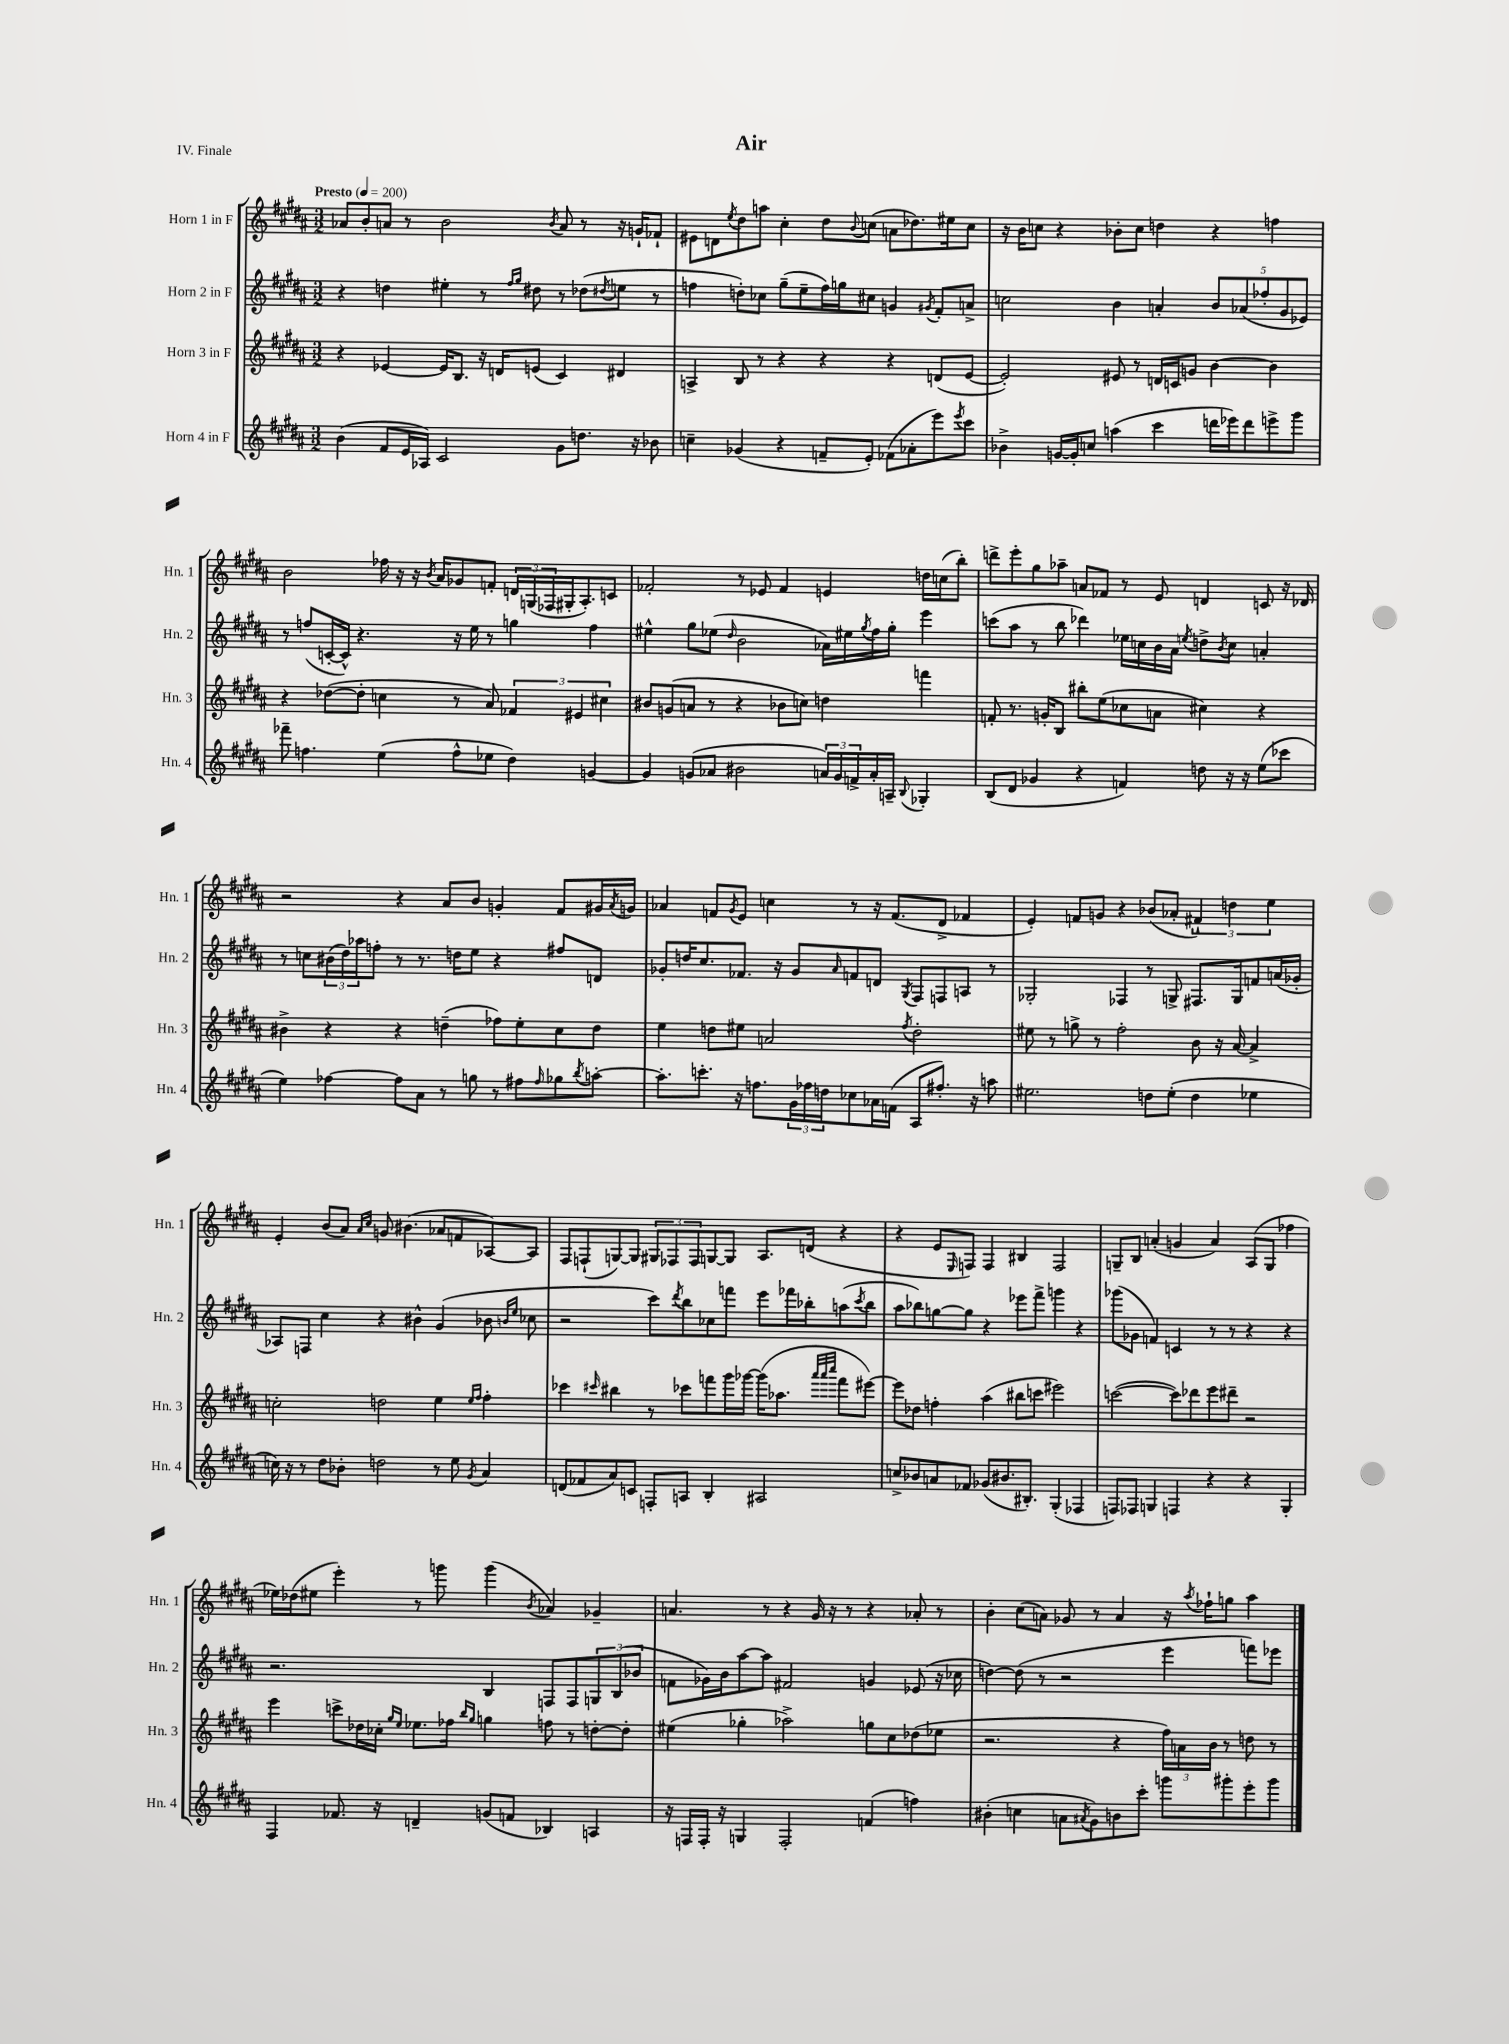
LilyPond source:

\header { title = "Air" piece = "IV. Finale" }
<<
\new StaffGroup <<
\new Staff = "s0" \with { instrumentName = "Horn 1 in F" shortInstrumentName = "Hn. 1" } {
    \clef treble \key b \major \numericTimeSignature \time 3/2 \tempo "Presto" 4 = 200
    aes'8 b'8-. a'8 r8 b'2 \acciaccatura { b'8 } a'8 r8 r16 g'16-! fes'8-! |
    eis'8 d'8 \acciaccatura { e''8 } dis''8 a''8 cis''4-. dis''8 \appoggiatura { b'8 } c''8( a'8 des''8.) eis''16 c''8 |
    r16 b'16 c''8 r4 bes'8-. c''8 d''4 r4 f''4 |
    b'2 fes''16 r16 r16 \acciaccatura { b'8 } ais'16 ges'8 f'8-. \tuplet 3/2 { d'16 g16( fes16 } gis16-. ais8.-.) c'8 |
    fes'2-. r8 ees'8 fes'4 e'4 d''16 c''16( b''8-.) |
    d'''8-> e'''8-. gis''8 aes''8-- a'8 fes'8 r8 e'8 d'4 c'8 r16 des'16 |
    r2 r4 ais'8 b'8 g'4-. fis'8 gis'16 \acciaccatura { ais'8 } g'16 |
    aes'4 f'8 \acciaccatura { gis'8 } e'8 c''4 r8 r16 f'8.( dis'8-> fes'4 |
    e'4-.) f'8 g'8 r4 bes'8( aes'8-. \tuplet 3/2 { fis'4-!) d''4 e''4 } |
    e'4-. b'8( ais'8) \grace { ais'16 cis''16 } g'8 bis'4.( aes'8 f'8 aes8~) aes8 |
    fis8 f8-!( g8~) g8 \tuplet 3/2 { gis8 fes8 fes8 } g8~ g8 ais8. d'16( r4 |
    r4 e'8 \grace { e16 } f8) f4 bis4 f2 |
    g8-- b8 a'4-.( g'4 a'4) ais8( g8 fes''4 |
    ees''16) des''16( eis''8 e'''4-.) r8 g'''8 g'''4( \acciaccatura { b'8 } aes'4) ges'4-- |
    a'4. r8 r4 gis'16 r16 r8 r4 aes'8-. r8 |
    b'4-. cis''8( a'8) ges'8 r8 a'4 r16 \acciaccatura { ais''8 } fes''16-! g''8 ais''4 \bar "|." |
}
\new Staff = "s1" \with { instrumentName = "Horn 2 in F" shortInstrumentName = "Hn. 2" } {
    \clef treble \key b \major \numericTimeSignature \time 3/2
    r4 d''4 eis''4-. r8 \grace { fis''16 gis''16 } dis''8 r8 des''8( \acciaccatura { dis''8 } e''8 r8 |
    f''4 d''8-.) ces''8 gis''8--( e''8-- f''16) g''16 cis''8 g'4 \acciaccatura { gis'8 } fis'8-. a'8-> |
    c''2 b'4 a'4-. \tuplet 5/4 { b'8 aes'8( fes''8-. gis'8 ees'8) } |
    r8 f''8( c'16~-. c'16-^) r4. r16 e''16 r8 g''4 f''4 |
    eis''4-^ gis''8 ees''8( \grace { dis''16 } b'2 aes'16) eis''16 \acciaccatura { gis''8 } fis''16 gis''16-. e'''4 |
    c'''8( ais''8 r8 b''8 des'''4) ees''16 c''16 b'16 ais'16 \acciaccatura { e''8 } d''8-> \acciaccatura { b'8 } c''8 a'4-. |
    r8 c''8 \tuplet 3/2 { bis'16( dis''16) aes''16 } f''8-. r8 r8. d''16 e''8 r4 fis''8 d'8 |
    ges'8-. d''16 cis''8. fes'8. r16 ges'8 \grace { ais'16 } f'8 d'8 \acciaccatura { gis8 } fis8 f8 a8 r8 |
    ges2-. fes4 r8 g8-> fis8. g16 f'8 a'16( ges'16-. |
    aes8) f8 cis''4 r4 bis'4-^ gis'4( bes'8 \grace { b'16 e''16 } ces''8 |
    r2 cis'''8) \acciaccatura { dis'''8 } b''8 ces''8 f'''8 e'''8 fes'''16 bes''16-. a''8( \acciaccatura { cis'''8 } bes''8 |
    ais''8 bes''8) g''8~ g''8 r4 ees'''8 fis'''8-> g'''4 r4 |
    ges'''8( ges'8 f'4) c'4 r8 r8 r4 r4 |
    r2. b4 f8 f8 \tuplet 3/2 { g8 b8( bes'8 } |
    f'8 ges'16) b'16 ais''8~ ais''8 fis'2 g'4 ees'8( r16 ces''16 |
    d''4~) d''8( r8 r2 e'''4 f'''8) ees'''8 \bar "|." |
}
\new Staff = "s2" \with { instrumentName = "Horn 3 in F" shortInstrumentName = "Hn. 3" } {
    \clef treble \key b \major \numericTimeSignature \time 3/2
    r4 ees'4~ ees'16 b8. r16 d'16 e'8( cis'4) dis'4 |
    a4-> b8 r8 r4 r4 r4 d'8( e'8~ |
    e'2-.) eis'8 r8 d'16 c'16 g'8 b'4~ b'4 |
    r4 des''8~( des''8-. c''4 r8 ais'8) \tuplet 3/2 { fes'4 eis'4 cis''4 } |
    bis'8 g'8( a'8 r8 r4 bes'8 c''8) d''4 f'''4 |
    f'8-. r8. g'16-. b8 bis''8-. e''8( ces''8 a'8 cis''4) r4 |
    bis'4-> r4 r4 d''4--( fes''8) e''8-. cis''8 d''8 |
    e''4 d''8 eis''8 a'2 \acciaccatura { fis''8 } d''2-. |
    eis''8 r8 g''8-> r8 fis''2-. b'8 r16 ais'16~ ais'4-> |
    c''2-. d''2 e''4 \grace { e''16 fis''16 } fis''4-. |
    ces'''4 \grace { cis'''16 } bis''4 r8 ces'''8 f'''8 gis'''16 ges'''16~ ges'''16( aes''8. \grace { ais'''32 ais'''32 cis''''32 } f'''8 eis'''8~) |
    eis'''8 des''8 f''4-. ais''4( bis''8 c'''8 eis'''2) |
    c'''2~( c'''8) des'''8 e'''8 dis'''8-- r2 |
    e'''4 c'''8-> des''16 ces''16-. \grace { gis''16 e''16 } ees''8. fes''16 \grace { b''16 gis''16 } g''4 f''8 r8 d''8~-. d''8-. |
    eis''4( ges''4-. aes''2->) g''8 cis''8 des''8( ees''8 |
    r2. r4 \tuplet 3/2 { fis''16) a'16 b'16 } r8 d''8 r8 \bar "|." |
}
\new Staff = "s3" \with { instrumentName = "Horn 4 in F" shortInstrumentName = "Hn. 4" } {
    \clef treble \key b \major \numericTimeSignature \time 3/2
    b'4( fis'8 e'16 aes16) cis'2 gis'8 d''8. r16 bes'8 |
    c''4-- ges'4( r4 f'8-- e'8-.) fes'8( aes'8-. e'''8) \acciaccatura { e'''8 } cis'''8 |
    bes'4-> g'16~ g'16-. c''8 a''4( cis'''4 d'''16 ees'''16) d'''8 e'''8-> gis'''8 |
    fes'''8-- f''4. e''4( f''8-^ ees''8 dis''4) g'4~ |
    g'4 g'8( aes'8 bis'2 \tuplet 3/2 { a'16) g'16 f'16-> } a'16-. a16-- \appoggiatura { b8 } ges4-. |
    b8( dis'8 ges'4 r4 f'4) d''8 r16 r16 e''8( ces'''8 |
    e''4) fes''4~ fes''8 ais'8 r8 g''8 r8 fis''8 \grace { fis''16 } ges''8 \acciaccatura { b''8 } a''8~-. |
    a''8.-. c'''8.-. r16 f''8. \tuplet 3/2 { gis'16 fes''16 d''16 } ces''8 aes'16 f'16( ais8 fis''8.-.) r16 a''8 |
    eis''2. d''8 eis''8-.( d''4 ees''4 |
    c''16) r16 r8 dis''8 bes'8-. d''2 r8 e''8 \acciaccatura { gis'8 } ais'4 |
    d'8( fes'8 ais'8) c'8 f8-. a8 b4-. ais2 |
    c''8-> bes'8 a'8 fes'8 ges'8( bis'8. bis8.-.) gis4-.( fes4 |
    f8) fes8 g4 f4 r4 r4 g4-. |
    fis4 fes'8. r16 d'4-- g'8( f'8 bes4) a4 |
    r16 f16 f16-. r16 g4 f2-. f'4( f''4) |
    bis'4-.( c''4 a'8 \acciaccatura { ais'8 } gis'8) b'8 cis'''8-. g'''8 gis'''8-. e'''8-. gis'''8 \bar "|." |
}
>>
>>
\layout { \context { \Score \remove "Bar_number_engraver" } }
